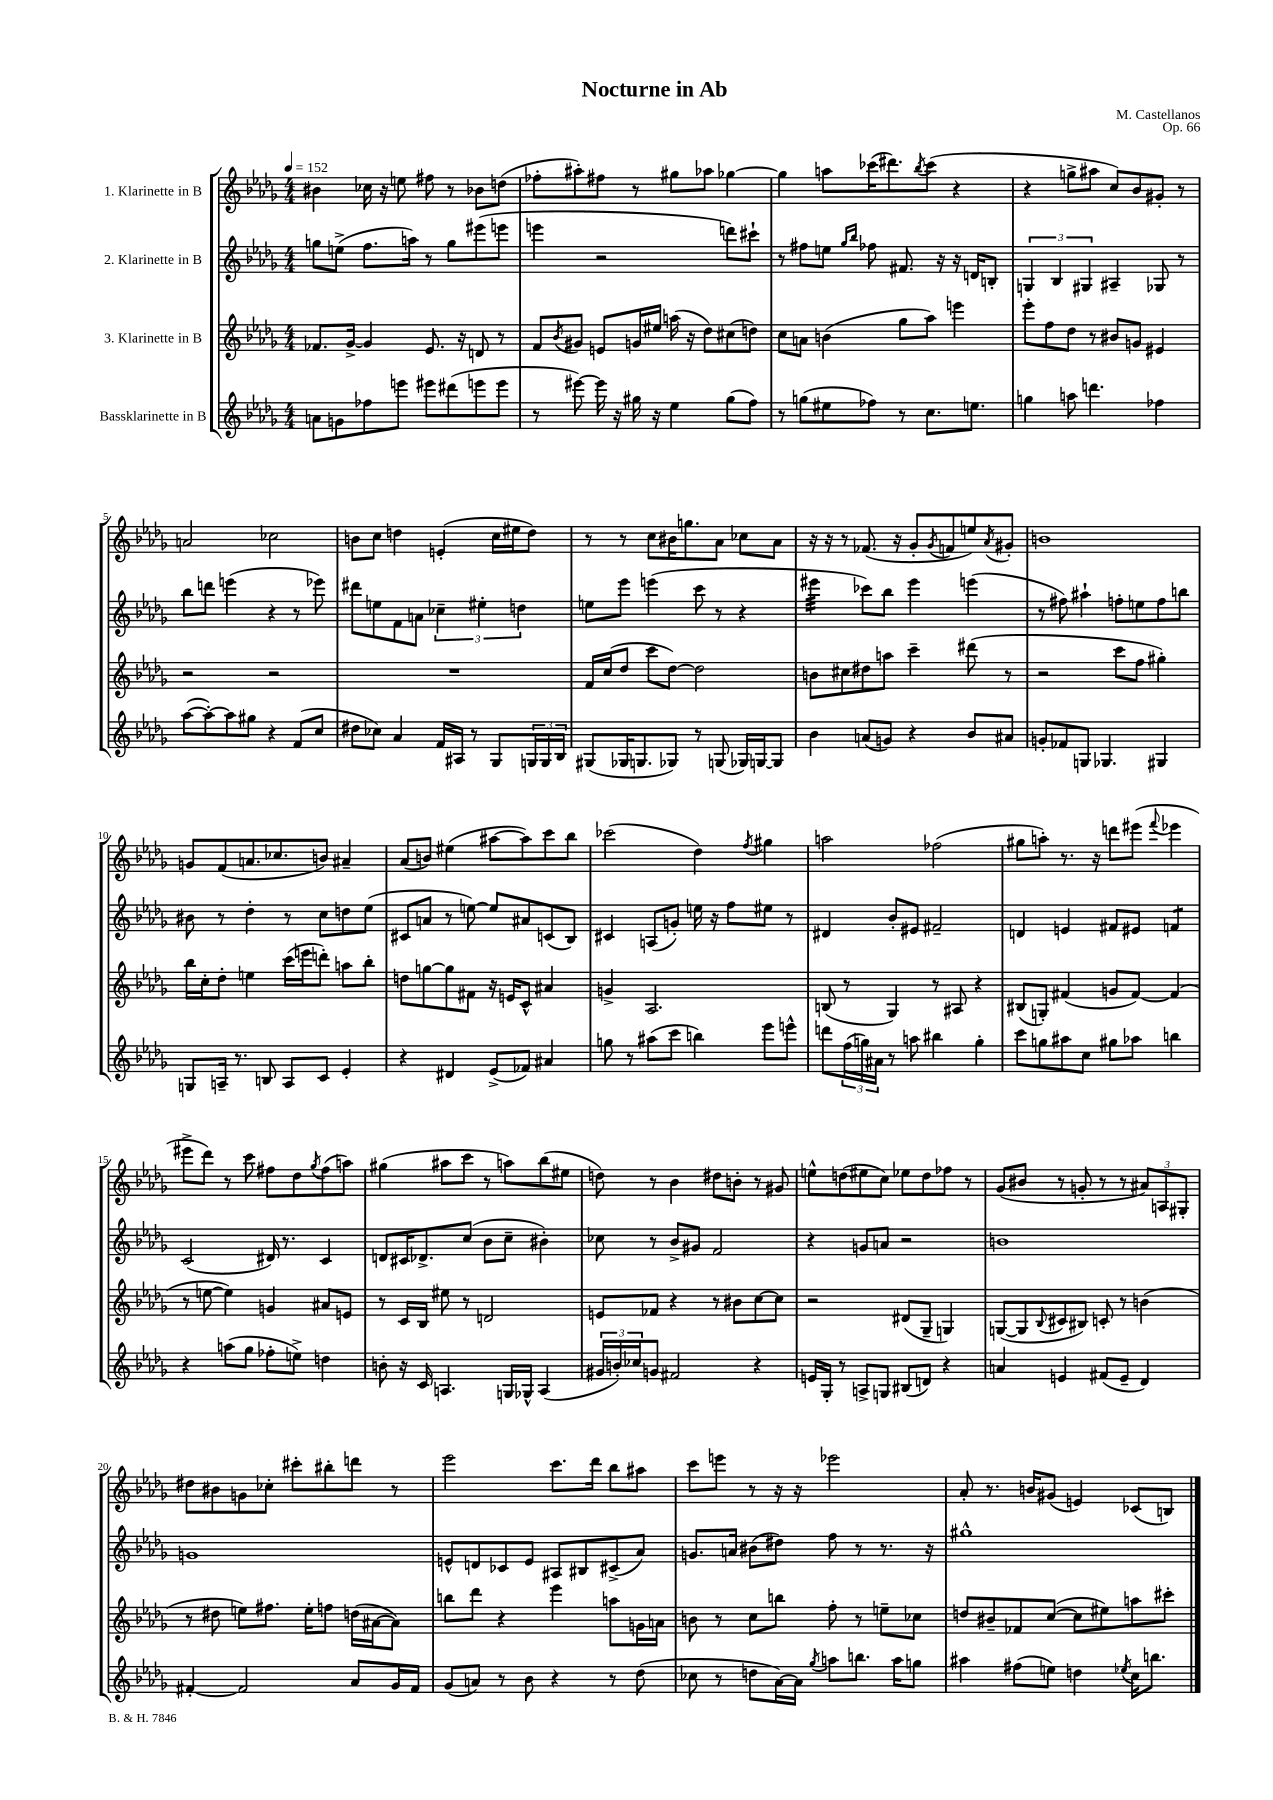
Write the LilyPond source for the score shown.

\header { title = "Nocturne in Ab" composer = "M. Castellanos" opus = "Op. 66" }
<<
\new StaffGroup <<
\new Staff = "s0" \with { instrumentName = "1. Klarinette in B" } {
    \clef treble \key des \major \numericTimeSignature \time 4/4 \tempo 4 = 152
    bis'4 ces''16 r16 e''8 fis''8 r8 bes'8 d''8( |
    fes''8-. ais''8-.) fis''8 r8 gis''8 aes''8 ges''4~ |
    ges''4 a''8 ces'''16( dis'''8.) \acciaccatura { bes''8 } ces'''8( r4 |
    r4 g''8-> ais''8 c''8) bes'8 gis'8-. r8 |
    a'2 ces''2 |
    b'8 c''8 d''4 e'4-.( c''16 eis''16 d''8) |
    r8 r8 c''8 bis'16 g''8. aes'8 ces''8 aes'8 |
    r16 r16 r8 fes'8.( r16 ges'8-. \acciaccatura { ges'8 } f'8 e''8) \acciaccatura { aes'8 } gis'8-. |
    b'1 |
    g'8 f'8( a'8. ces''8. b'8) ais'4-- |
    aes'8( b'8) eis''4( ais''8~ ais''8) c'''8 bes''8 |
    ces'''2( des''4) \acciaccatura { f''8 } gis''4 |
    a''2 fes''2( |
    gis''8 a''8-.) r8. r16 d'''8 eis'''8( \appoggiatura { f'''8 } ees'''4 |
    eis'''8-> des'''8) r8 c'''8 fis''8 des''8 \acciaccatura { ges''8 } fis''8( a''8) |
    gis''4( ais''8 c'''8 r8 a''8) bes''8( eis''8 |
    d''8) r8 bes'4 dis''8 b'8-. r8 gis'8 |
    e''8-^ d''8( eis''8 c''8) ees''8 d''8 fes''8 r8 |
    ges'8( bis'8 r8 g'8-. r8 r8 \tuplet 3/2 { ais'8) a8 gis8-. } |
    dis''8 bis'8 g'8 ces''8-. cis'''8-. bis''8-. d'''8 r8 |
    ees'''2 c'''8. des'''16 bes''8 ais''8 |
    c'''8 e'''8 r8 r16 r16 ees'''2 |
    aes'8-. r8. b'16 gis'8( e'4) ces'8( b8) \bar "|." |
}
\new Staff = "s1" \with { instrumentName = "2. Klarinette in B" } {
    \clef treble \key des \major \numericTimeSignature \time 4/4
    g''8 e''8->( f''8. a''16) r8 g''8 eis'''8( e'''8 |
    e'''4 r2 d'''8) cis'''8-! |
    r8 fis''8 e''8 \grace { ges''16 bes''16 } fes''8 fis'8. r16 r16 d'16 b8-. |
    \tuplet 3/2 { g4 bes4 gis4 } ais4-- ges8 r8 |
    bes''8 d'''8 e'''4( r4 r8 ees'''8) |
    dis'''8 e''8 f'8 a'8 \tuplet 3/2 { ces''4-- eis''4-. d''4 } |
    e''8 ees'''8 e'''4( c'''8 r8 r4 |
    eis'''4:32 ces'''8) bes''8 eis'''4 e'''4( |
    r8 fis''8) ais''4-! f''8-. e''8 f''8 b''8 |
    bis'8 r8 des''4-. r8 c''8 d''8 ees''8( |
    cis'8 a'8 r8 e''8~) e''8 ais'8 c'8( bes8) |
    cis'4 a8( g'8-.) e''16 r16 f''8 eis''8 r8 |
    dis'4 bes'8-. eis'8 fis'2-- |
    d'4 e'4 fis'8 eis'8 f'4:8 |
    c'2( dis'16) r8. c'4 |
    d'8 cis'16 des'8.-> c''8( bes'8 c''8-- bis'4-.) |
    ces''8 r8 bes'8-> gis'8 f'2 |
    r4 g'8 a'8 r2 |
    b'1 |
    g'1 |
    e'8-^ d'8 ces'8 e'8 ais8 bis8 cis'8->( aes'8) |
    g'8. a'16 bis'8( dis''8) f''8 r8 r8. r16 |
    gis''1-^ \bar "|." |
}
\new Staff = "s2" \with { instrumentName = "3. Klarinette in B" } {
    \clef treble \key des \major \numericTimeSignature \time 4/4
    fes'8. ges'16~-> ges'4 ees'8. r16 d'8 r8 |
    f'8 \acciaccatura { bes'8 } gis'8 e'8 g'16 eis''16 a''16( r16 des''8) cis''8( d''8) |
    c''8 a'8 b'4( ges''8 aes''8) e'''4 |
    ees'''8-. f''8 des''8 r8 bis'8 g'8 eis'4 |
    r2 r2 |
    R1 |
    f'16 c''16( des''8 c'''8 des''8~) des''2 |
    b'8 cis''8 dis''8 a''8 c'''4-- dis'''8( r8 |
    r2 c'''8 f''8 gis''4-.) |
    bes''16 c''16-. des''8-. e''4 c'''16( e'''16 d'''8-.) a''8 bes''8-. |
    d''8 g''8~ g''8 fis'8 r16 e'16 c'8-^ ais'4 |
    g'4-> aes2. |
    b8( r8 ges4) r8 ais8 r4 |
    bis8( g8-.) fis'4( g'8 fis'8~) fis'4( |
    r8 e''8~ e''4) g'4 ais'8 e'8 |
    r8 c'16 bes16 eis''8 r8 d'2 |
    e'8 fes'8 r4 r8 bis'8 c''8~ c''8 |
    r2 dis'8( ges8-- g4) |
    g8~( g8 \appoggiatura { bes8 } cis'8 bis8) c'8-. r8 b'4( |
    r8 dis''8 e''8) fis''8. e''16-. f''8 d''16( ais'16~ ais'8) |
    b''8 des'''8 r4 ees'''4 a''8 g'16 a'16 |
    b'8 r8 c''8 b''8 f''8-. r8 e''8-- ces''8 |
    d''8 bis'8-- fes'8 c''8~( c''8 eis''8) a''8 cis'''8-. \bar "|." |
}
\new Staff = "s3" \with { instrumentName = "Bassklarinette in B" } {
    \clef treble \key des \major \numericTimeSignature \time 4/4
    a'8 g'8 fes''8 e'''8 eis'''8 dis'''8( e'''8 e'''8 |
    r8 eis'''8~) eis'''16 r16 gis''16 r16 ees''4 gis''8( f''8) |
    r8 g''8( eis''8 fes''8) r8 c''8. e''8. |
    g''4 a''8 d'''4. fes''4 |
    aes''8~( aes''8~-.) aes''8 gis''8 r4 f'8( c''8 |
    dis''8 ces''8) aes'4 f'16 ais16 r8 ges8 \tuplet 3/2 { g16 g16 bes16 } |
    gis8( ges16 g8. ges8) r8 g8( ges16) g16~ g8 |
    bes'4 a'8( g'8) r4 bes'8 ais'8 |
    g'8-. fes'8 g8 ges4. gis4 |
    g8 a16-- r8. b8 a8 c'8 ees'4-. |
    r4 dis'4 ees'8->( fes'8) ais'4 |
    g''8 r8 ais''8( c'''8 b''4) ees'''8 e'''8-^ |
    d'''8 \tuplet 3/2 { f''16( g''16) ais'16 } r8 a''8 bis''4 g''4-. |
    c'''8 g''8 ais''8 c''8 gis''8 aes''8 b''4 |
    r4 a''8( ges''8 fes''8-. e''8->) d''4 |
    b'8-. r16 c'16 a4. g16 ges16-^ a4( |
    \tuplet 3/2 { gis'16 b'16-.) ces''16 } g'8 fis'2 r4 |
    e'16 ges16-. r8 a8-> g8 bis8( d'8) r4 |
    a'4 e'4 fis'8( e'8-- des'4) |
    fis'4~-. fis'2 aes'8 ges'16 fis'16 |
    ges'8( a'8) r8 bes'8 r4 r8 des''8( |
    ces''8 r8 d''8 aes'16~) aes'16 \acciaccatura { ges''8 } a''8 b''8. a''16 g''8 |
    ais''4 fis''8( e''8) d''4 \acciaccatura { ees''8 } c''16 b''8. \bar "|." |
}
>>
>>
